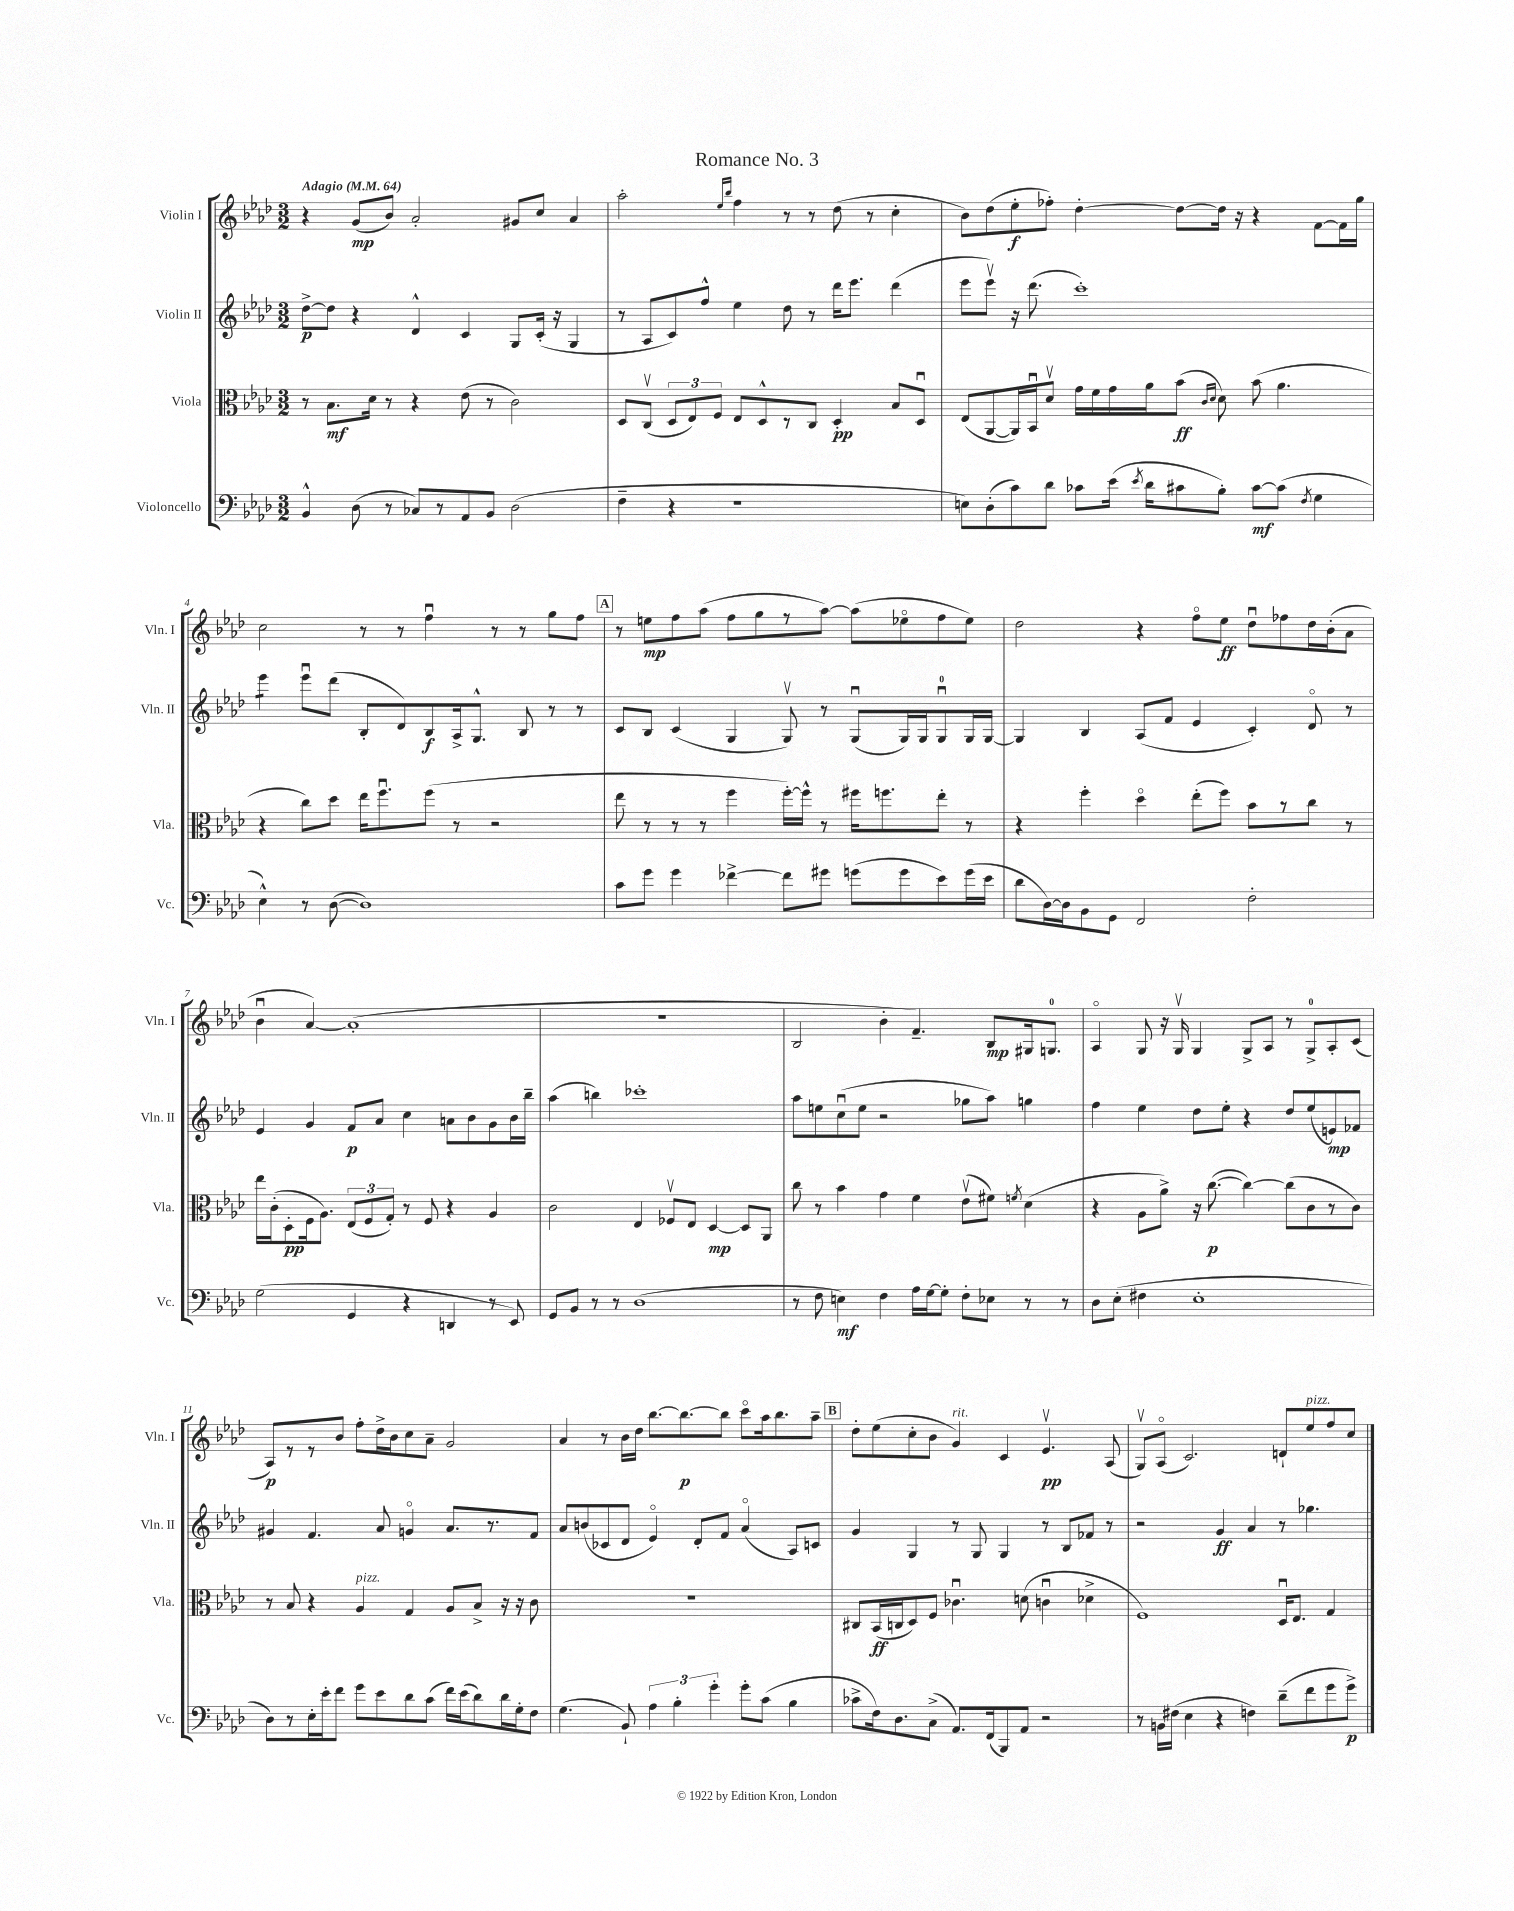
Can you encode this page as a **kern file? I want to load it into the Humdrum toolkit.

**kern	**kern	**kern	**kern
*staff4	*staff3	*staff2	*staff1
*clefF4	*clefC3	*clefG2	*clefG2
*k[b-e-a-d-]	*k[b-e-a-d-]	*k[b-e-a-d-]	*k[b-e-a-d-]
*M3/2	*M3/2	*M3/2	*M3/2
*MM64	*MM64	*MM64	*MM64
4BB-^^/	8r	[8dd-^\L	4r
.	8.B-\L	8dd-\]J	.
(8D-\	.	4r	(8g/L
.	16d-\Jk	.	.
8r	8r	.	8b-/J)
8C-/L)	4r	4d-^^/	2a-'/
8r	.	.	.
8AA-/	(8e-\	4c/	.
8BB-/J	8r	.	.
(2D-\	2c\)	8G/L	8g#/L
.	.	(16c'/Jk	8cc/J
.	.	16r	.
.	.	4G/	4a-/
=	=	=	=
4F~\	8D-/L	8r	2aa-'\
.	(8Cv/J	8A-/L	.
4r	12D-/L	8c/)	.
.	12E-/)	.	.
.	.	8ff^^/J	.
.	12F/J	.	.
.	.	.	16qqee-/LL
.	.	.	16qqbb-/JJ
1r	8E-/L	4ee-\	4ff\
.	8D-^^/	.	.
.	8r	8dd-\	8r
.	8C/J	8r	8r
.	4D-'/	16ddd-\LK	(8dd-\
.	.	8.eee-\J	.
.	.	.	8r
.	8B-/L	(4ddd-\	4cc'\
.	8D-u/J	.	.
=	=	=	=
8E\L)	(8E-/L	8eee-\L	8b-\L)
(8D-'\	[8AA-/	8eee-v\J)	(8dd-\
8c\)	16AA-/]L)	16r	8ee-'\
.	16BB-u/J	(8.ddd-\	.
8d-\J	8d-v/J	.	8ff-'\J)
8c-\L	16g\LL	1ccc')	[4dd-'\
.	16f\	.	.
(16e-\Jk	16g\	.	.
8qe-/	.	.	.
16d-\LK	16a-\J	.	.
8c#\	(8b-\J	.	8dd-\_L
.	16qqc/LL	.	.
.	16qqd-/JJ	.	.
8B-'\J)	8d-\)	.	16dd-\]Jk
.	.	.	16r
[8c#\L	(8b-\	.	4r
(8c#\]J	4.a-\	.	.
8qF/	.	.	.
4G\	.	.	[8f\L
.	.	.	16f\]L
.	.	.	16gg\JJ
=	=	=	=
4E-^^\)	4r	4eee-\	2cc\
8r	8cc\L)	8eee-u\L	.
([8D-\	8dd-\J	(8ddd-\J	.
1D-])	16ee-\LK	8B-'/L	8r
.	8.ffu\	.	.
.	.	8d-/)	8r
.	(8ff\J	8B-/	4ffu\
.	8r	16A-^/k	.
.	.	8.G^^/J	.
.	2r	.	8r
.	.	8B-/	8r
.	.	8r	8gg\L
.	.	8r	8ff\J
=	=	=	=
8c\L	8ee-\	8c/L	8r
8g\J	8r	8B-/J	8ee\L
4g\	8r	(4c/	8ff\
.	8r	.	(8aa-\J
[4f-^\	4ff\	4G/	8ff\L
.	.	.	8gg\
8f-\]L	[16ff'\LL)	8Gv/)	8r
.	16ff^^\]JJ	.	.
8g#\J	8r	8r	[8aa-\J)
(8g\L	16ff#\LK	(8Gu/L	(8aa-\]L
.	8.ff\	.	.
8g\	.	16G/L)	8ee-o\
.	.	16G/J	.
8e-\)	8ee-'\J	8Gu/	8ff\
(16g\L	8r	16G/L	8ee-\J)
16e-\JJ	.	[16G/JJ	.
=	=	=	=
8d-\L	4r	4G/]	2dd-\
[16D-\L)	.	.	.
16D-\]J	.	.	.
8BB-\	4ff'\	4B-/	.
8GG\J	.	.	.
2FF/	4dd-o\	(8A-/L	4r
.	.	8f/J	.
.	(8ee-'\L	4e-/	8ffo\L
.	8ff\J)	.	8ee-\J
2F'\	8b-\L	4c'/)	8dd-u\L
.	8r	.	8ff-\
.	8cc\J	8d-o/	16dd-\L
.	.	.	(16b-'\J
.	8r	8r	8a-\J
=	=	=	=
(2G\	16ee-\LL	4e-/	4b-u\
.	(16c'\J	.	.
.	8D-'\	.	.
.	16F\k	4g/	[4a-/)
.	8.A-\J)	.	.
4GG/	(12E-/L	8f/L	(1a-']
.	12F/	.	.
.	.	8a-/J	.
.	12G'/J)	.	.
4r	8r	4cc\	.
.	8F/	.	.
4DD/	4r	8a\L	.
.	.	8b-\	.
8r	4A-/	8g\	.
8EE-/)	.	16b-\L	.
.	.	16bb-~\JJ	.
=	=	=	=
8GG/L	2c\	(4aa-\	1.r
8BB-/J	.	.	.
8r	.	4bb\)	.
8r	.	.	.
(1D-	4E-/	1ccc-'	.
.	8F-v/L	.	.
.	8E-/J	.	.
.	[4D-/	.	.
.	8D-/]L	.	.
.	8AA-/J	.	.
=	=	=	=
8r	8cc\	8aa-\L	2B-/
8F\	8r	8ee\	.
4E\)	4b-\	(8ccu\	.
.	.	8ee\J	.
4F\	4g\	2r	4b-'\
16A-\LL	4f\	.	4.f~/)
[16G\J	.	.	.
8G'\]J	.	.	.
8F'\L	(8e-v\L	8gg-\L	.
8E-\J	8f#\J)	8aa-\J)	8B-/L
.	8qf/	.	.
8r	(4d-\	4gg\	16G#/k
.	.	.	8.G/J
8r	.	.	.
=	=	=	=
8D-\L	4r	4ff\	4A-o/
(8E-'\J	.	.	.
4F#\	8A-\L	4ee-\	8G/
.	8a-^\J)	.	16r
.	.	.	16Gv/
1E-'	16r	8dd-\L	4G/
.	([8.cc\	.	.
.	.	8ee-'\J	.
.	4cc\_)	4r	8G^/L
.	.	.	8A-/J
.	(8cc\]L	8dd-/L	8r
.	8c\	(8ee-/	8G^/L
.	8r	8e/)	8A-'/
.	8c\J)	8f-/J	(8c/J
=	=	=	=
8D-\L)	8r	4g#/	8A-/L)
8r	8B-/	.	8r
16E-'\L	4r	4.f/	8r
16e-'\J	.	.	.
8f\J	.	.	8b-/J
8g\L	4A-/	.	8ff'\L
8e-\	.	8a-/	16dd-^\L
.	.	.	16b-\J
8d-\	4G/	4go/	8cc\
(8c\J	.	.	8a-~\J
16f\LL)	8A-/L	8.a-/L	2g/
(16e-\J	.	.	.
8d-\)	8B-^/J	.	.
.	.	8.r	.
16d-\L	16r	.	.
16G'\J	16r	.	.
8F\J	8c\	8f/J	.
=	=	=	=
(4.G\	1.r	8a-/L	4a-/
.	.	(8b/	.
.	.	8c-/	8r
8BB-`/)	.	8d-/J	16b-\LL
.	.	.	16dd-\JJ
6A-\	.	4e-o/)	[8.bb-\L
6B-'\	.	.	.
.	.	.	8.bb-\_
.	.	8d-'/L	.
6g'\	.	.	.
.	.	8f/J	8bb-\]J
8g'\L	.	(4a-o/	8ccco\L
(8c\J	.	.	16aa-\k
.	.	.	8.bb-\
4B-\	.	8A-/L)	.
.	.	8c/J	8aa-~\J
=	=	=	=
8c-^\L	8C#/L	4g/	8dd-'\L
16F\k)	(16BB-/L	.	(8ee-\
8.D-\	16C/J	.	.
.	8D-/)	4G/	8cc'\
(8C^\J	8F/J	.	8b-\J
8.AA-/L)	4.c-u\	8r	4g/)
.	.	8G/	.
(16FF/k	.	.	.
8BBB-/)	.	4G/	4c/
8AA-/J	(8d\	.	.
2r	4cu\	8r	4.e-v/
.	.	8B-/L	.
.	4d-^\	8f-/J	.
.	.	8r	(8A-/
=	=	=	=
8r	1F)	2r	8Gv/L)
16BB\LL	.	.	(8A-o/J
(16F#\JJ	.	.	.
4E-\	.	.	2.c/)
4r	.	4g/	.
4F\)	.	4a-/	.
(8d-~\L	16D-u/LK	8r	8d`/L
.	8.E-/J	.	.
8f\	.	4.gg-\	8ee-/
8g\	4G/	.	8ff/
8g^\J)	.	.	8cc/J
==	==	==	==
*-	*-	*-	*-
